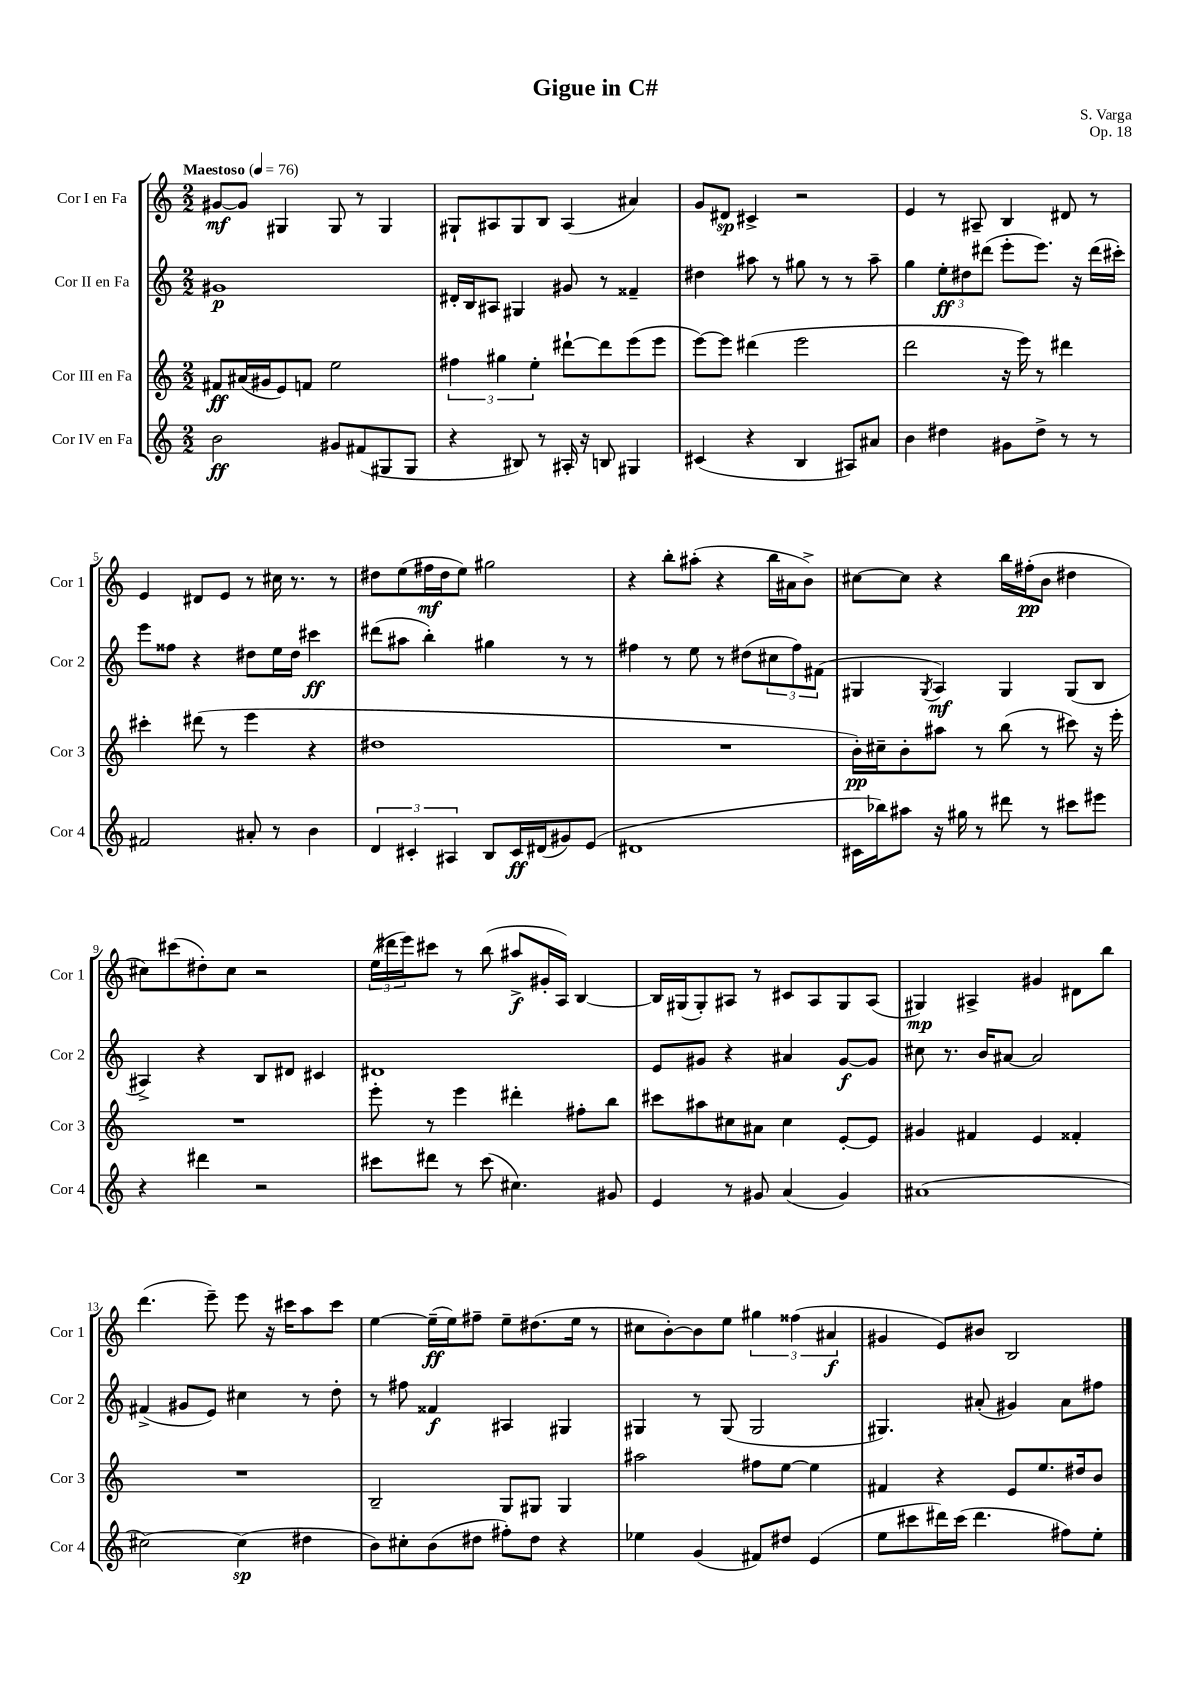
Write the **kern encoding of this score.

**kern	**kern	**kern	**kern
*staff4	*staff3	*staff2	*staff1
*clefG2	*clefG2	*clefG2	*clefG2
*k[]	*k[]	*k[]	*k[]
*M2/2	*M2/2	*M2/2	*M2/2
*MM76	*MM76	*MM76	*MM76
2b	8f#	1g#	[8g#
.	(16a#	.	8g#]
.	16g#	.	.
.	8e)	.	4G#
.	8f	.	.
8g#	2ee	.	8G#
(8f#	.	.	8r
8G#	.	.	4G#
8G#	.	.	.
=	=	=	=
4r	6ff#	16d#'	8G#`
.	.	16B	.
.	.	8A#	8A#
.	6gg#	.	.
8B#)	.	4G#	8G#
.	6ee'	.	.
8r	.	.	8B
16A#'	[8ddd#`	8g#	(4A#
16r	.	.	.
8B	8ddd#]	8r	.
4G#	(8eee	4f##~	4a#)
.	8eee	.	.
=	=	=	=
(4c#	[8eee)	4dd#	8g
.	8eee]	.	8d#
4r	(4ddd#	8aa#	4c#^
.	.	8r	.
4B	2eee	8gg#	2r
.	.	8r	.
8A#)	.	8r	.
8a#	.	8aa#~	.
=	=	=	=
4b	2ddd	4gg	4e
4dd#	.	12ee'	8r
.	.	12dd#	.
.	.	.	8A#~
.	.	(12ddd#	.
8g#	16r	8eee'	4B
.	16eee)	.	.
8dd#^	8r	8.eee)	.
8r	4ddd#	.	8d#
.	.	16r	.
8r	.	(16ddd#	8r
.	.	16ccc#')	.
=	=	=	=
2f#	4ccc#'	8eee	4e
.	.	8ff##	.
.	(8ddd#	4r	8d#
.	8r	.	8e
8a#'	4eee	8dd#	8r
8r	.	16ee	16cc#
.	.	16dd#	8.r
4b	4r	4ccc#	.
.	.	.	8r
=	=	=	=
6d	1dd#	(8ddd#	8dd#
.	.	8aa#	(8ee
6c#'	.	.	.
.	.	4bb')	16ff#
.	.	.	16dd#
6A#	.	.	.
.	.	.	8ee)
8B	.	4gg#	2gg#
16c#	.	.	.
(16d#	.	.	.
8g#)	.	8r	.
(8e	.	8r	.
=	=	=	=
1d#	1r	4ff#	4r
.	.	8r	8bb'
.	.	8ee	(8aa#'
.	.	8r	4r
.	.	(8dd#	.
.	.	12cc#	16bb
.	.	.	16a#
.	.	12ff#)	.
.	.	.	8b^)
.	.	(12f#	.
=	=	=	=
16c#	16b')	4G#	[8cc#
16bb-)	16cc#~	.	.
8aa#	8b'	.	8cc#]
.	.	8qG#	.
16r	8aa#	4A)	4r
16gg#	.	.	.
8r	8r	.	.
8ddd#	(8bb	4G#	16bb
.	.	.	(16ff#'
8r	8r	.	8b
8ccc#	8ccc#)	(8G#	4dd#
8eee#	16r	8B	.
.	16eee'	.	.
=	=	=	=
4r	1r	4A#^)	8cc#)
.	.	.	(8ccc#
4ddd#	.	4r	8dd#')
.	.	.	8cc#
2r	.	8B	2r
.	.	8d#	.
.	.	4c#	.
=	=	=	=
8ccc#	8eee'	1d#	(24ee
.	.	.	24ddd#
.	.	.	24eee)
8ddd#	8r	.	8ccc#
8r	4eee	.	8r
(8ccc#	.	.	(8bb
4.cc#)	4ddd#'	.	8aa#^
.	.	.	16g#'
.	.	.	16A)
.	8ff#'	.	[4B
8g#	8bb	.	.
=	=	=	=
4e	8ccc#	8e	16B]
.	.	.	(16G#
.	8aa#	8g#	8G#')
8r	8cc#	4r	8A#
8g#	8a#	.	8r
(4a	4cc#	4a#	8c#
.	.	.	8A#
4g#)	[8e'	[8g#	8G#
.	8e]	8g#]	(8A#
=	=	=	=
(1a#	4g#	8cc#	4G#)
.	.	8.r	.
.	4f#	.	4A#^
.	.	16b	.
.	.	[8a#	.
.	4e	2a#]	4g#
.	4f##'	.	8d#
.	.	.	8bb
=	=	=	=
[2cc#)	1r	(4f#^	(4.ddd
.	.	8g#	.
.	.	8e)	8eee~)
(4cc#]	.	4cc#	8eee
.	.	.	16r
.	.	.	16ccc#
4dd#	.	8r	8aa
.	.	8dd'	8ccc#
=	=	=	=
8b)	2B~	8r	[4ee
8cc#'	.	8ff#	.
(8b	.	4f##	(16ee~]
.	.	.	16ee)
8dd#	.	.	8ff#~
8ff#')	8G	4A#	8ee~
8dd#	8G#	.	(8.dd#
4r	4G#	4G#	.
.	.	.	16ee
.	.	.	8r
=	=	=	=
4ee-	2aa#	4G#	8cc#
.	.	.	[8b')
(4g	.	8r	8b]
.	.	(8G#	8ee
8f#)	8ff#	2G#	6gg#
8dd#	[8ee	.	.
.	.	.	(6ff##
(4e	4ee]	.	.
.	.	.	6a#
=	=	=	=
8ee	4f#	4.G#)	4g#
8ccc#	.	.	.
16ddd#)	4r	.	8e)
(16ccc#	.	.	.
4.ddd#	.	(8a#'	8b#
.	8e	4g#)	2B
.	8.ee	.	.
8ff#)	.	8a#	.
.	16dd#	.	.
8ee'	8b	8ff#	.
==	==	==	==
*-	*-	*-	*-
